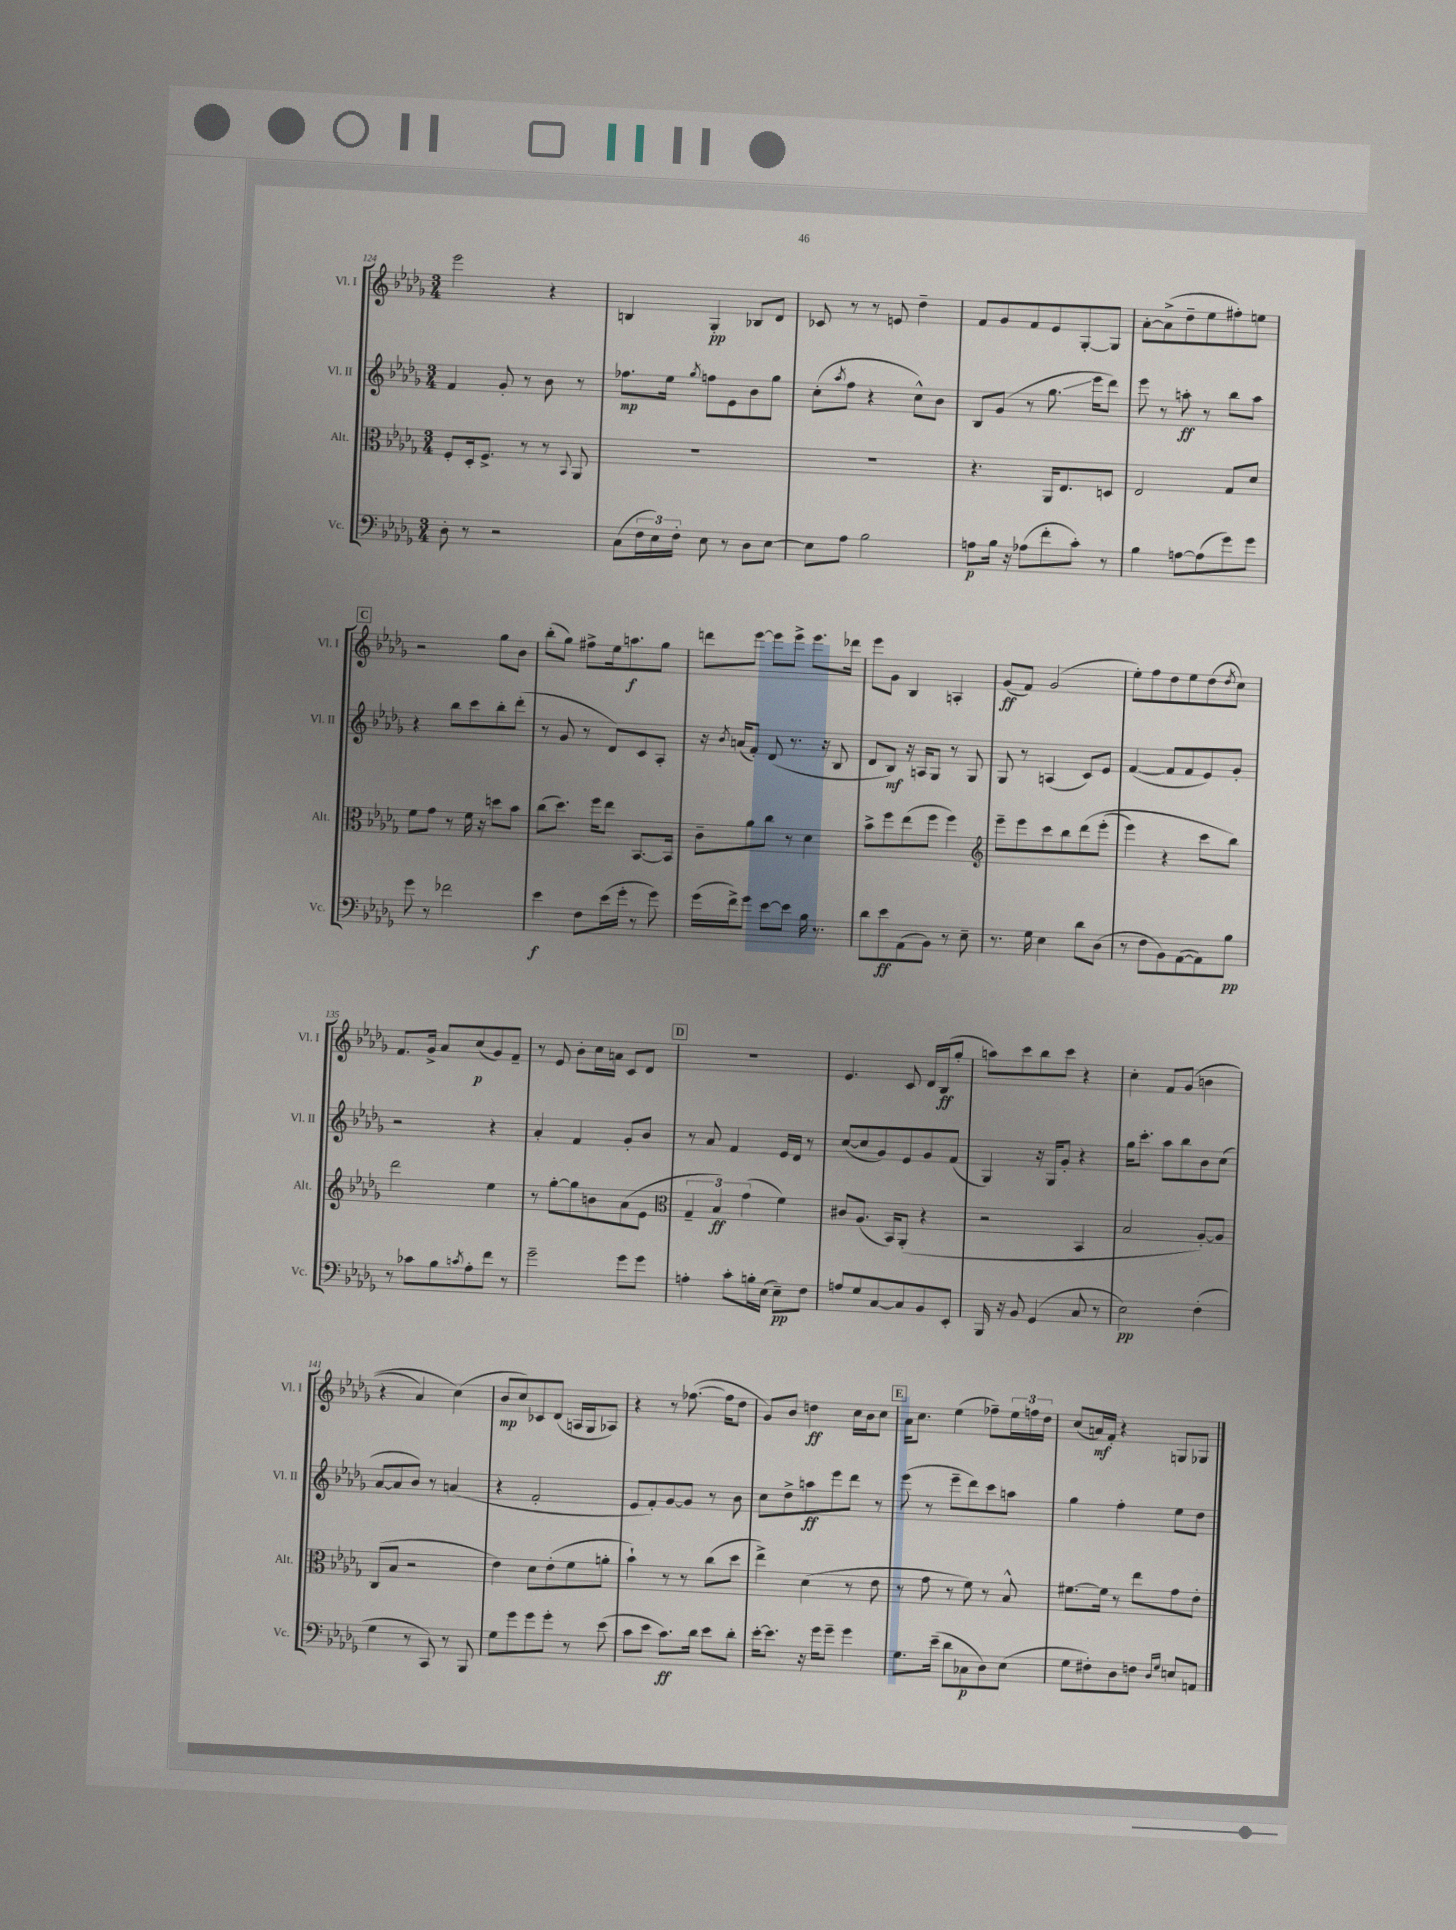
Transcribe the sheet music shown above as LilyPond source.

<<
\new StaffGroup <<
\new Staff = "s0" \with { instrumentName = "Vl. I" shortInstrumentName = "Vl. I" } {
    \clef treble \key des \major \numericTimeSignature \time 3/4
    ees'''2 r4 |
    b4 ges4-.\pp bes8 des'8 |
    ces'8 r8 r8 e'8 des''4-- |
    f'8 ges'8 f'8 ees'8 ges8~-. ges8 |
    aes'8~-. aes'8->( des''8-- ees''8 fis''8-.) e''8 |
    \mark \markup { \box "C" } r2 ges''8 bes'8 |
    bes''8-.( ges''8) fis''8-> ees''16 a''8.\f ges''8 |
    d'''8 ees'''8~ ees'''8 ees'''8-> ees'''8. des'''16 |
    ees'''8 ges'8 bes4 a4-. |
    ges'8\ff( f'8) ges'2( |
    ees''8-.) f''8 des''8 ees''8 des''8( \acciaccatura { des''8 } c''8) |
    f'8. ges'16-> aes'8 c''8\p( ges'8) f'8-- |
    r8 ees'8 bes'8-. c''16 a'16 c'8 des'8 |
    \mark \markup { \box "D" } R2. |
    ees'4. c'8 des'16 bes16\ff( ges''8-. |
    a''8) c'''8 bes''8 c'''8 r4 |
    c''4-. f'8 ges'8(\( b'4 |
    r4 aes'4) c''4(\) |
    bes'8\mp c''8) ces'8 des'8( a16 ges16 aes8) |
    r4 r8 fes''8.~( fes''16 des''8 |
    ges'8) bes'8 d''4\ff c''16 bes'16 c''8 |
    \mark \markup { \box "E" } aes'16 c''8. ees''4( fes''8--) \tuplet 3/2 { ees''16 f''16 des''16 } |
    c''8( a'16\mf) f'16-. r4 g8 ges8 \bar "|." |
}
\new Staff = "s1" \with { instrumentName = "Vl. II" shortInstrumentName = "Vl. II" } {
    \clef treble \key des \major \numericTimeSignature \time 3/4
    f'4 ges'8-. r8 bes'8 r8 |
    fes''8.\mp ees''16 \acciaccatura { ges''8 } f''8 ees'8 bes'8 ges''8 |
    c''8-.( \acciaccatura { aes''8 } f''8 r4 c''8-^) bes'8 |
    bes8 ges'8( r8 ges''8.\glissando ees'''16 des'''8) |
    ees'''8 r8 a''8-.\ff r8 bes''8 a''8 |
    \mark \markup { \box "C" } r4 bes''8 c'''8 bes''8-. des'''8-.( |
    r8 ges'8 r8 des'8) c'8 aes8-. |
    r16 \acciaccatura { bes'8 } a'16( f'8-.) des'8( r8. r16 bes8 |
    des'8 bes8\mf) r16 a16 ges8 r8 ges8 |
    ges8 r8 a4( c'8) ees'8 |
    f'4~( f'8 f'8 ees'8) ges'8-. |
    r2 r4 |
    aes'4-. f'4 ges'8-. bes'8 |
    \mark \markup { \box "D" } r8 aes'8 f'4 ees'16 des'16 r8 |
    c''8~( c''8 ges'8) ees'8 ges'8 f'8( |
    ges4) r16 ges16 ges'8-. r4 |
    ges''16 c'''8.-. aes''8 bes''8 bes'8 c''8( |
    aes'8~ aes'8 bes'8) r8 a'4( |
    r4 f'2-. |
    ees'8 f'8-.) ges'8~ ges'8 r8 bes'8 |
    c''8 des''8-> a''8\ff ees'''8 des'''8 r8 |
    \mark \markup { \box "E" } ees'''8( r8 ees'''8-- des'''8) c'''8 a''8 |
    ges''4 f''4-. ees''8 des''8 \bar "|." |
}
\new Staff = "s2" \with { instrumentName = "Alt." shortInstrumentName = "Alt." } {
    \clef alto \key des \major \numericTimeSignature \time 3/4
    f8-. des16-. f8.-> r8 r8 \appoggiatura { bes,8 } aes,8 |
    R2. |
    R2. |
    r4. aes,16 ees8. d8 |
    ees2 ges8 des'8 |
    \mark \markup { \box "C" } f'8 ges'8 r8 f'16 r16 d''8 bes'8 |
    c''8( des''8.) f''16 ees''8 bes,8.~ bes,16 |
    c'8-- aes'8 c''8 r8 des'4 |
    bes'8-> f''8 ees''8( f''8 f''4) |
    \clef treble ees'''8-- ees'''8 c'''8 bes''8 des'''8\( ees'''8-.( |
    ees'''4) r4 c'''8 bes''8\) |
    des'''2 ees''4 |
    r8 ges''8~-. ges''8 b'8 aes'8( ees'8 |
    \mark \markup { \box "D" } \clef alto \tuplet 3/2 { ges4-- bes4\ff) ges'4( } f'4) |
    cis'8 aes8.( bes,16) aes,8-.( r4 |
    r2 bes,4 |
    bes2 aes8~-.) aes8 |
    c8( bes8 r2 |
    ees'4) des'8 ees'8-.( f'8 a'8-. |
    bes'4-!) r8 r8 c''8( des''8 |
    ees''4->) des'4( r8 ees'8 |
    \mark \markup { \box "E" } r8 ges'8 r8 f'8) r8 bes8-^ |
    fis'8.~ fis'16 r8 ees''8 ges'8 ees'8-. \bar "|." |
}
\new Staff = "s3" \with { instrumentName = "Vc." shortInstrumentName = "Vc." } {
    \clef bass \key des \major \numericTimeSignature \time 3/4
    des8-. r8 r2 |
    c8( \tuplet 3/2 { f16 ees16) f16-. } ees8 r8 des8 ees8~ |
    ees8 aes8 bes2 |
    a8\p bes16 r16 aes8( f'8-. c'8-.) r8 |
    bes4 a8~ a8( ges'8) ges'8 |
    \mark \markup { \box "C" } ges'8 r8 fes'2 |
    ees'4\f f8 ees'16( ges'16-. r8 ges'8) |
    ges'16( f'16->) ges'8 ees'8~ ees'8 bes16 r8. |
    des'8 ees'8\ff aes,8( bes,8) r8 ees8-- |
    r8. ges16 ees4 des'8 des8( |
    r8 f8 bes,8) aes,8~( aes,8) bes8\pp |
    r8 ces'8 bes8 \acciaccatura { c'8 } aes8-. f'8 r8 |
    ges'2-- ges'8 ges'8 |
    \mark \markup { \box "D" } a4-. c'8-. b16-. ees16( ees8--\pp) f8 |
    a8 ges8 c8~ c8 bes,8 ees,8-. |
    bes,,16 r16 bes,8 ges,4( c8 r8 |
    ees2\pp) f4-.( |
    ges4 r8 c,8) r8 bes,,8 |
    ges8 ges'8 ges'8 ges'8-. r8 ees'8( |
    c'8 ees'8 c'8.\ff) des'16 ees'8 des'8-. |
    ees'16~-. ees'8. r16 ges'16 ges'8-- ges'4 |
    \mark \markup { \box "E" } ges8. ees'16--( des'8 ces8\p des8) ees8( |
    ges8 fis8-.) des8 f8 \grace { des16 ges16 } e8 a,8 \bar "|." |
}
>>
>>
